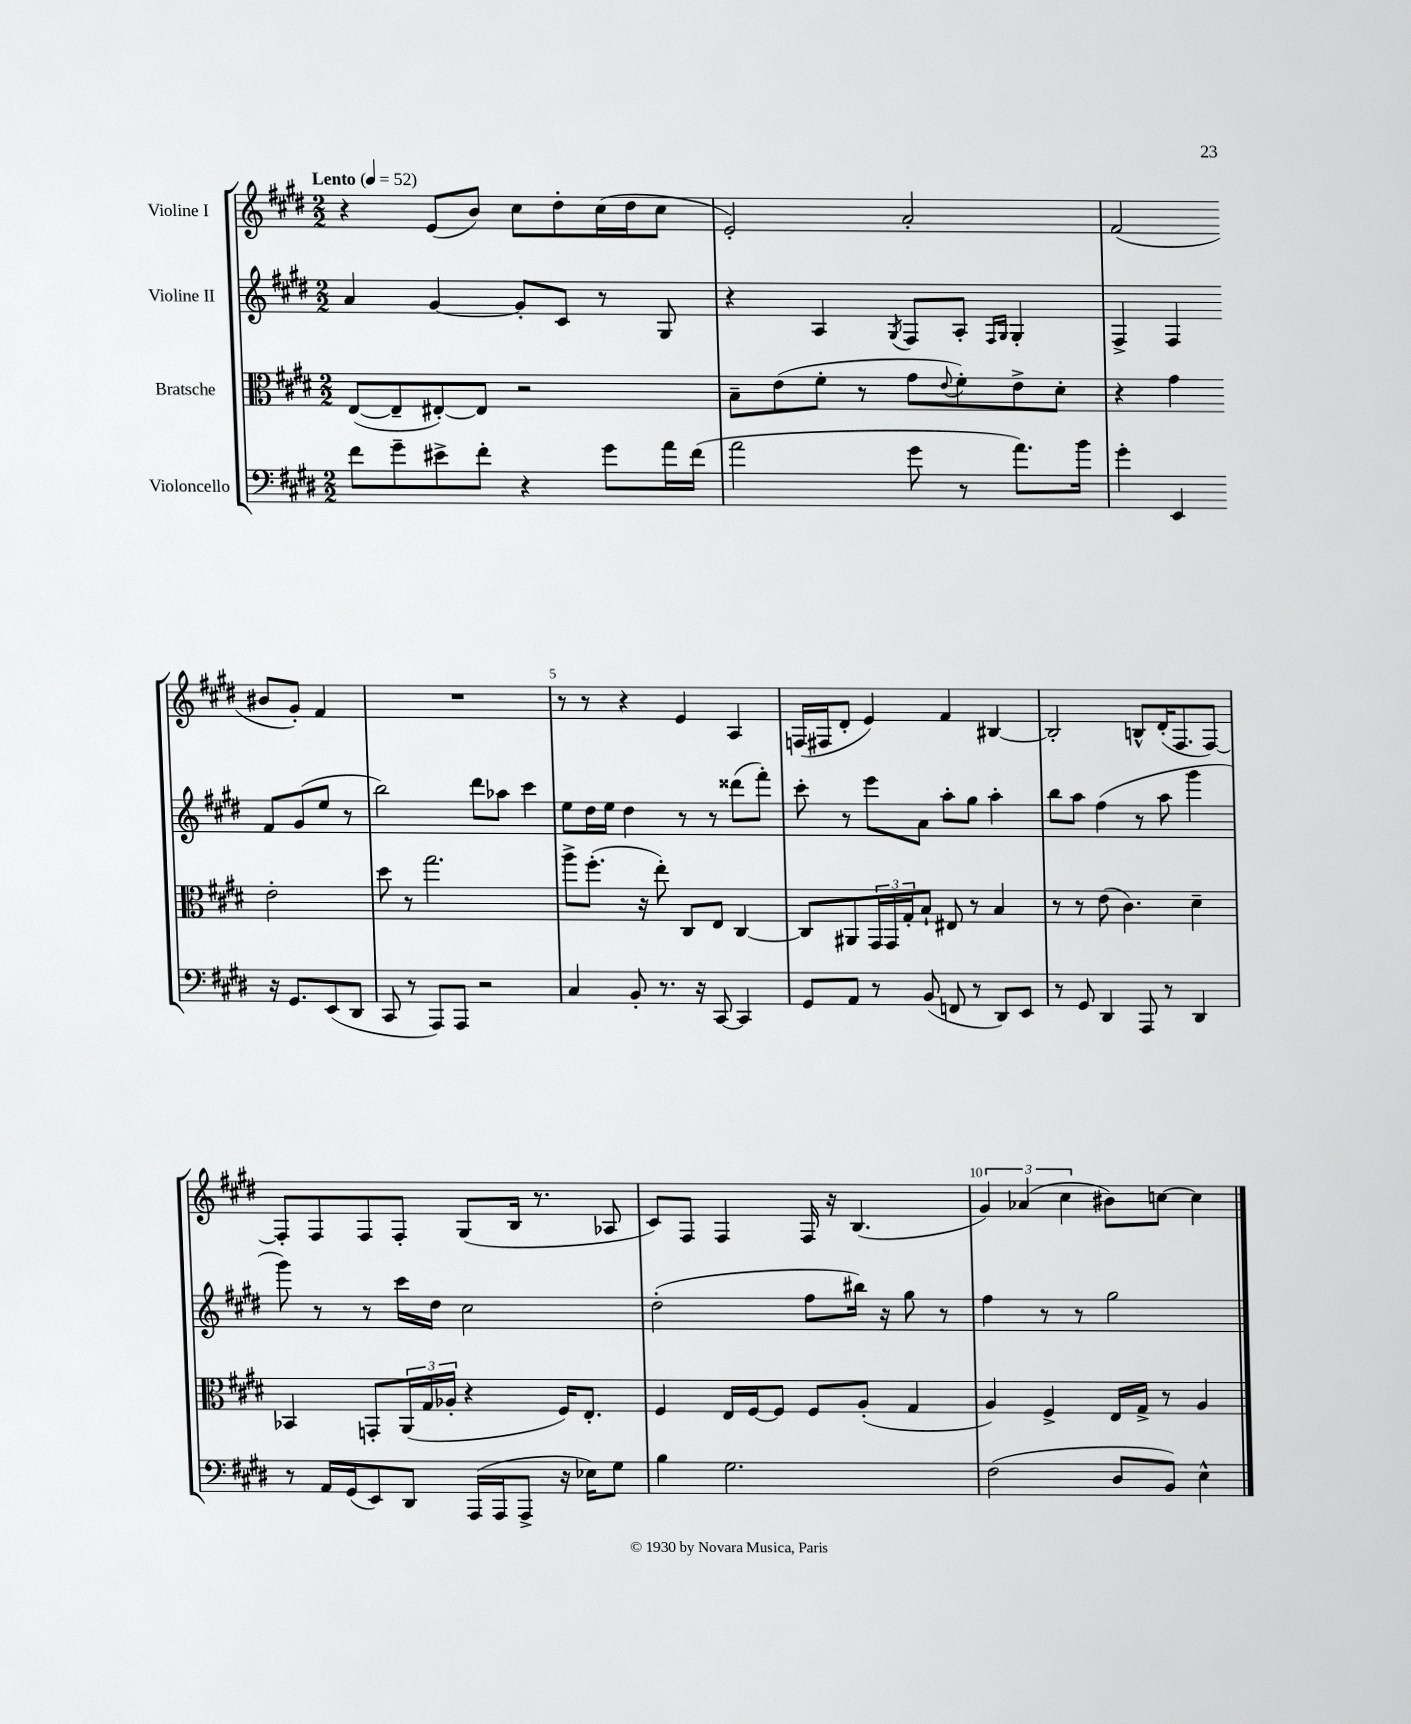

**kern	**kern	**kern	**kern
*part4	*part3	*part2	*part1
*staff4	*staff3	*staff2	*staff1
*I"Violoncello	*I"Bratsche	*I"Violine II	*I"Violine I
*clefF4	*clefC3	*clefG2	*clefG2
*k[f#c#g#d#]	*k[f#c#g#d#]	*k[f#c#g#d#]	*k[f#c#g#d#]
*M2/2	*M2/2	*M2/2	*M2/2
*MM52	*MM52	*MM52	*MM52
=1	=1	=1	=1
!	!	!	!LO:TX:a:B:t=Lento
8f#\L	([8E/L	4a/	4r
8g#~\	8E~/]	.	.
8e#X^\	[8E#X'/)	[4g#/	(8e/L
8f#'\J	8E#/J]	.	8b/J)
4r	2r	8g#'/L]	8cc#\L
.	.	8c#/J	8dd#'\
8g#\L	.	8r	(16cc#\L
.	.	.	16dd#\J
16a\L	.	8G#/	8cc#\J
(16f#\JJ	.	.	.
=2	=2	=2	=2
2a\	8B~\L	4r	2e'/)
.	(8e\	.	.
.	8f#'\J	4A/	.
.	8r	.	.
.	.	8qG#/	.
8g#\	8g#\L	8F#/L	2a'/
.	8qqe/	.	.
8r	8f#'\)	8A'/J	.
.	.	16qqF#/LL	.
.	.	16qqG#/JJ	.
8.a\L)	8e^\	4G#'/	.
.	8d#'\J	.	.
16b\Jk	.	.	.
=3	=3	=3	=3
4g#'\	4r	4F#^/	(2f#/
4EE/	4g#\	4F#/	.
16r	2e'\	8f#/L	8b#X/L
8.GG#/L	.	.	.
.	.	(8g#/	8g#'/J)
(8EE/	.	8ee/J	4f#/
8DD#/J	.	8r	.
!!LO:LB:g=z
=4	=4	=4	=4
8CC#/	8dd#\	2bb\)	1r
8r	8r	.	.
8AAA/L)	2.gg#\	.	.
8AAA/J	.	.	.
2r	.	8ddd#\L	.
.	.	8aa-X\J	.
.	.	4ccc#\	.
=5	=5	=5	=5
4C#/	8aa^\L	8ee\L	8r
.	(8.ff#'\J	16dd#\L	8r
.	.	16ee\JJ	.
8BB'/	.	4dd#\	4r
.	16r	.	.
8.r	8ee'\)	.	.
.	8C#/L	8r	4e/
16r	.	.	.
[8CC#/	8E/J	8r	.
4CC#/]	[4C#/	(8ddd##X\L	4A/
.	.	8fff#'\J)	.
=6	=6	=6	=6
8GG#/L	8C#/L]	8ccc#'\	(16Fn/LL
.	.	.	16F#X/J
8AA/J	8AA#X/	8r	8d#'/J
8r	24GG#/L	8eee\L	4e/)
.	24GG#/	.	.
.	24G#'/J	.	.
(8BB/	8B`/J	8a\J	.
8FFn/	8E#X/	8aa'\L	4f#/
8r	8r	8gg#\J	.
8DD#/L)	4B/	4aa'\	[4B#X/
8EE/J	.	.	.
=7	=7	=7	=7
8r	8r	8bb\L	2B#'/]
8GG#/	8r	8aa\J	.
4DD#/	(8e\	(4ff#\	.
.	4.c#\)	.	.
8AAA/	.	8r	8Bn^^/L
8r	.	8aa\	(16d#'/K
.	.	.	8.F#/
4DD#/	4d#~\	4ggg#\	.
.	.	.	[8F#/J)
!!LO:LB:g=z
=8	=8	=8	=8
8r	4BB-X/	8ggg#\)	8F#'/L]
16AA/LL	.	8r	8F#/
(16GG#/J	.	.	.
8EE/)	8GGn'/L	8r	8F#/
8DD#/J	(24AA/L	16ccc#\LL	8F#'/J
.	24G#/	.	.
.	.	16dd#\JJ	.
.	24A-X'/JJ	.	.
(16AAA/LL	4r	2cc#\	(8G#/L
16AAA/J	.	.	.
8AAA^/J	.	.	16B/Jk
.	.	.	8.r
16r	16F#/KL)	.	.
16E-X\KL)	8.E'/J	.	.
8G#\J	.	.	8A-X/
=9	=9	=9	=9
4B\	4F#/	(2dd#'\	8c#/L)
.	.	.	8F#/J
2.G#\	16E/LL	.	4F#/
.	[16F#/J	.	.
.	8F#/J]	.	.
.	8F#/L	8ff#\L	16F#/
.	.	.	16r
.	(8A'/J	16bb#X\Jk)	(4.B/
.	.	16r	.
.	4G#/	8gg#\	.
.	.	8r	.
=10	=10	=10	=10
(2F#\	4A/)	4ff#\	6g#/)
.	.	.	(6a-X/
.	4F#^/	8r	.
.	.	.	6cc#\
.	.	8r	.
8D#/L	16E/LL	2gg#\	8b#X\L)
.	16G#^/JJ	.	.
8BB/J)	8r	.	[8ccn\J
4E^^\	4A/	.	4cc\]
==	==	==	==
*-	*-	*-	*-
